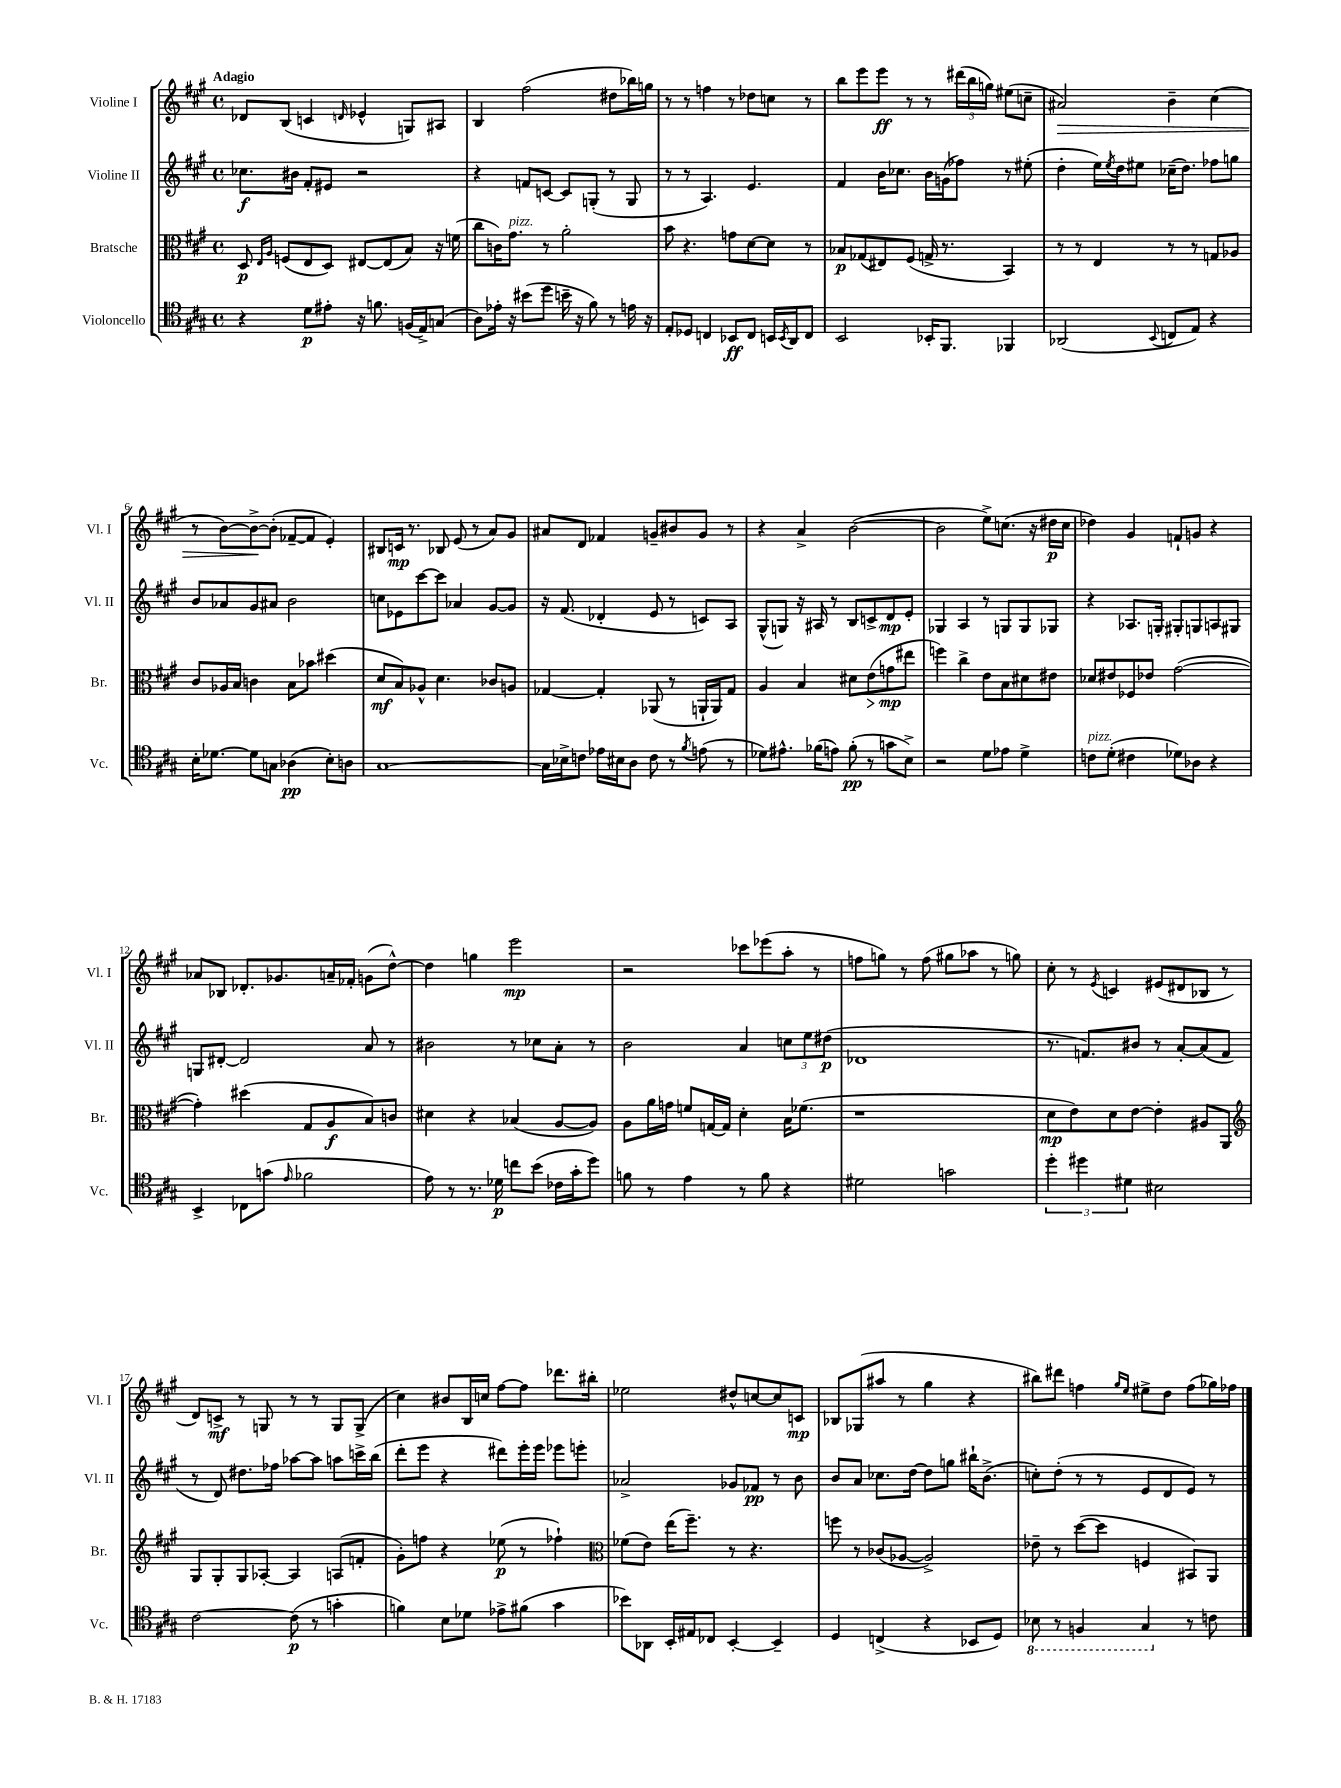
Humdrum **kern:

**kern	**dynam	**kern	**dynam	**kern	**dynam	**kern	**dynam
*part4	*part4	*part3	*part3	*part2	*part2	*part1	*part1
*staff4	*staff4	*staff3	*staff3	*staff2	*staff2	*staff1	*staff1
*I"Violoncello	*	*I"Bratsche	*	*I"Violine II	*	*I"Violine I	*
*I'Vc.	*	*I'Br.	*	*I'Vl. II	*	*I'Vl. I	*
*clefC4	*	*clefC3	*	*clefG2	*	*clefG2	*
*k[f#c#g#]	*	*k[f#c#g#]	*	*k[f#c#g#]	*	*k[f#c#g#]	*
*M4/4	*	*M4/4	*	*M4/4	*	*M4/4	*
*met(c)	*	*met(c)	*	*met(c)	*	*met(c)	*
=1	=1	=1	=1	=1	=1	=1	=1
!	!	!	!	!	!	!LO:TX:a:B:t=Adagio	!
4r	.	8D/	p	8.cc-X\L	f	8d-X/L	.
.	.	16qqE/LL	.	.	.	.	.
.	.	16qqA/JJ	.	.	.	.	.
.	.	(8Fn/L	.	.	.	(8B/J	.
.	.	.	.	16b#X\Jk	.	.	.
8d\L	p	8E/	.	8f#'/L	.	4cn/	.
8e#X'\J	.	8D/J)	.	8e#X/J	.	.	.
.	.	.	.	.	.	16qqdn/	.
16r	.	[8E#X/L	.	2r	.	4e-X^^/	.
8.fn\	.	.	.	.	.	.	.
.	.	(8E#/]	.	.	.	.	.
(16Fn/LL	.	8B/J)	.	.	.	8Gn/L)	.
16E^/J)	.	.	.	.	.	.	.
(8Gn/J	.	16r	.	.	.	8A#X/J	.
.	.	(16fn\	.	.	.	.	.
=2	=2	=2	=2	=2	=2	=2	=2
8A\L)	.	8cc#\L	.	4r	.	4B/	.
16e-X'\Jk	.	16cn\K)	.	.	.	.	.
!	!	!LO:TX:a:i:t=pizz.	!	!	!	!	!
16r	.	8.g#\J	.	.	.	.	.
(8b#X\L	.	.	.	8fn/L	.	(2ff#\	.
8dd\J	.	8r	.	[8cn/J	.	.	.
16bn~\	.	2a'\	.	8c/L]	.	.	.
16r	.	.	.	.	.	.	.
8f#\)	.	.	.	(8Gn'/J	.	.	.
8r	.	.	.	8r	.	8dd#X\L	.
16en\	.	.	.	8G/	.	16bb-X\L)	.
16r	.	.	.	.	.	16ggn\JJ	.
=3	=3	=3	=3	=3	=3	=3	=3
8E'/L	.	8b\	.	8r	.	8r	.
8D-X/J	.	4.r	.	8r	.	8r	.
4Cn/	.	.	.	4.A/)	.	4ffn\	.
8BB-X/L	ff	8gn\L	.	.	.	8r	.
8C/J	.	[8d\	.	4.e/	.	8dd-X\L	.
16BBn/LL	.	8d\J]	.	.	.	8ccn\J	.
8qBB/	.	.	.	.	.	.	.
16AA/J	.	.	.	.	.	.	.
8C/J	.	8r	.	.	.	8r	.
=4	=4	=4	=4	=4	=4	=4	=4
2BB/	.	8B-X/L	p	4f#/	.	8bb\L	.
.	.	(8G-X/	.	.	.	8eee\	.
.	.	8E#X/)	.	16b\KL	.	8eee\J	ff
.	.	.	.	8.cc-X\J	.	.	.
.	.	(8F#/J	.	.	.	8r	.
16BB-X'/KL	.	16Gn^/	.	16b\LL	.	8r	.
8.FF#/J	.	8.r	.	(16gn\J	.	.	.
.	.	.	.	8ff-X\J)	.	(24ddd#X\LL	.
.	.	.	.	.	.	24bb\	.
.	.	.	.	.	.	24ggn\JJ)	.
4FF-X/	.	4BB/)	.	8r	.	(8ee#X\L	.
.	.	.	.	(8ee#X'\	.	8ccn~\J	.
=5	=5	=5	=5	=5	=5	=5	=5
!	!	!	!	!	!	!	!LO:HP:b
(2AA-X/	.	8r	.	4dd'\	.	2a#X/)	>
.	.	8r	.	.	.	.	.
.	.	4E/	.	16ee\LL)	.	.	.
.	.	.	.	8qee/	.	.	.
.	.	.	.	16dd\J	.	.	.
.	.	.	.	8ee#X\J	.	.	.
8qqBB/	.	.	.	.	.	.	.
8Cn/L	.	8r	.	(16cc-X~\KL	.	4b~\	.
.	.	.	.	8.dd\J)	.	.	.
8E/J)	.	8r	.	.	.	.	.
4r	.	8Gn/L	.	8ff-X\L	.	(4cc#\	.
.	.	8A-X/J	.	8ggn\J	.	.	.
!!LO:LB:g=z
=6	=6	=6	=6	=6	=6	=6	=6
16B'\KL	.	8c#/L	.	8b/L	.	8r	.
[8.d-X\J	.	.	.	.	.	.	.
.	.	16A-X/L	.	8a-X/	.	[8b\L)	.
.	.	16B/JJ	.	.	.	.	.
8d-\L]	.	4cn\	.	8g#/	.	8b^\_	.
8Gn\J	.	.	.	8a#X/J	.	(8b'\J]	]
(4A-X\	pp	8B\L	.	2b\	.	[8f-X~/L	.
.	.	8b-X\J	.	.	.	8f-/J]	.
8B'\L)	.	(4dd#X\	.	.	.	4e'/)	.
8An\J	.	.	.	.	.	.	.
=7	=7	=7	=7	=7	=7	=7	=7
[1G#	.	8d/L	mf	8ccn\L	.	8B#X/L	.
.	.	8B/)	.	8e-X\	.	16cn/Jk	mp
.	.	.	.	.	.	8.r	.
.	.	8A-X^^/J	.	[8ccc#\	.	.	.
.	.	4.d\	.	8ccc#\J]	.	8B-X/	.
.	.	.	.	4a-X/	.	(8e/	.
.	.	.	.	.	.	8r	.
.	.	8c-X/L	.	[8g#/L	.	8a/L)	.
.	.	8An/J	.	8g#/J]	.	8g#/J	.
=8	=8	=8	=8	=8	=8	=8	=8
16G#\LL]	.	[4G-X/	.	16r	.	8a#X/L	.
16B-X^\J	.	.	.	(8.f#/	.	.	.
8cn\J	.	.	.	.	.	8d/J	.
16e-X\LL	.	4G-'/]	.	4d-X'/	.	4f-X/	.
16B#X\J	.	.	.	.	.	.	.
8A\J	.	.	.	.	.	.	.
8c\	.	(8AA-X/	.	8e/	.	8gn~/L	.
8r	.	8r	.	8r	.	8b#X/	.
8qf#/	.	.	.	.	.	.	.
(8en\	.	16AAn`/LL	.	8cn/L)	.	8g/J	.
.	.	16AA/J)	.	.	.	.	.
8r	.	8G-/J	.	8A/J	.	8r	.
=9	=9	=9	=9	=9	=9	=9	=9
8d-X\L)	.	4A/	.	(8G#^^/L	.	4r	.
8.e#X^^\J	.	.	.	8Gn/J)	.	.	.
.	.	4B/	.	16r	.	4a^/	.
(16f-X\KL	.	.	.	16A#X/	.	.	.
8en\J)	.	.	.	8r	.	.	.
(8f-'\	pp	8d#X\L	.	8B/L	.	([2b\	.
!	!	!	!LO:HP:b	!	!	!	!
8r	.	(8e\	>	8cn^/	.	.	.
8gn\L	.	8gn\	mp	8d/	mp	.	.
8B^\J)	.	8ee#X\J	]	8e'/J	.	.	.
=10	=10	=10	=10	=10	=10	=10	=10
2r	.	4ffn\)	.	4G-X/	.	2b\]	.
.	.	4cc#^\	.	4A/	.	.	.
8d\L	.	8e\L	.	8r	.	8ee^\L)	.
8e-X\J	.	8B\	.	8Gn/L	.	(8.ccn\J	.
4d^\	.	8d#X\	.	8G/	.	.	.
.	.	.	.	.	.	16r	.
.	.	8e#X\J	.	8G-X/J	.	16dd#X\LL	p
.	.	.	.	.	.	16cc\JJ	.
=11	=11	=11	=11	=11	=11	=11	=11
!LO:TX:a:i:t=pizz.	!	!	!	!	!	!	!
8cn\L	.	8d-X/L	.	4r	.	4dd-X\)	.
(8d'\J	.	8e#X/	.	.	.	.	.
4c#X\	.	8F-X/	.	8.A-X/L	.	4g#/	.
.	.	8e-X/J	.	.	.	.	.
.	.	.	.	16Gn'/Jk	.	.	.
8d-X\L)	.	([2g#\	.	8G#X'/L	.	8fn`/L	.
8A-X\J	.	.	.	8Gn/	.	8gn/J	.
4r	.	.	.	8An/	.	4r	.
.	.	.	.	8G#X/J	.	.	.
!!LO:LB:g=z
=12	=12	=12	=12	=12	=12	=12	=12
4BB^/	.	4g#'\])	.	8Gn/L	.	8a-X/L	.
.	.	.	.	[8d#X'/J	.	8B-X/J	.
8C-X\L	.	(4dd#X\	.	2d#/]	.	8.d-X'/L	.
(8gn\J	.	.	.	.	.	.	.
.	.	.	.	.	.	8.g-X/	.
16qqe/	.	.	.	.	.	.	.
2f-X\	.	8G#/L	.	.	.	.	.
.	.	8A/	f	.	.	16an~/L	.
.	.	.	.	.	.	16f-X'/JJ	.
.	.	8B/)	.	8a/	.	(8gn\L	.
.	.	8cn/J	.	8r	.	[8dd^^\J)	.
=13	=13	=13	=13	=13	=13	=13	=13
8e\)	.	4d#X\	.	2b#X\	.	4dd\]	.
8r	.	.	.	.	.	.	.
8.r	.	4r	.	.	.	4ggn\	.
16d-X\	p	.	.	.	.	.	.
8ccn\L	.	(4B-X/	.	8r	.	2eee\	mp
(8b\J	.	.	.	8cc-X\L	.	.	.
16c-X\LL	.	[8A/L	.	8a'\J	.	.	.
16g#'\J	.	.	.	.	.	.	.
8dd\J)	.	8A/J])	.	8r	.	.	.
=14	=14	=14	=14	=14	=14	=14	=14
8fn\	.	8A\L	.	2b\	.	2r	.
8r	.	16a\L	.	.	.	.	.
.	.	16gn\JJ	.	.	.	.	.
4e\	.	8fn/L	.	.	.	.	.
.	.	[16Gn/L	.	.	.	.	.
.	.	16G/JJ]	.	.	.	.	.
8r	.	4d'\	.	4a/	.	8ccc-X\L	.
8f\	.	.	.	.	.	(8eee-X\	.
4r	.	16B\KL	.	12ccn\L	.	8aa'\J	.
.	.	(8.f-X\J	.	.	.	.	.
.	.	.	.	12ee\	.	.	.
.	.	.	.	.	.	8r	.
.	.	.	.	(12dd#X\J	p	.	.
=15	=15	=15	=15	=15	=15	=15	=15
2d#X\	.	1r	.	1d-X	.	8ffn\L	.
.	.	.	.	.	.	8ggn\J)	.
.	.	.	.	.	.	8r	.
.	.	.	.	.	.	(8ff\	.
2gn\	.	.	.	.	.	8gg#X\L	.
.	.	.	.	.	.	8aa-X\J	.
.	.	.	.	.	.	8r	.
.	.	.	.	.	.	8ggn\)	.
=16	=16	=16	=16	=16	=16	=16	=16
6dd'\	.	8d\L	mp	8.r	.	8cc#'\	.
.	.	8e\)	.	.	.	8r	.
6dd#X\	.	.	.	.	.	.	.
.	.	.	.	8.fn/L)	.	.	.
.	.	.	.	.	.	8qe/	.
.	.	8d\	.	.	.	4cn/	.
6d#X\	.	.	.	.	.	.	.
.	.	[8e\J	.	8b#X/J	.	.	.
2B#X\	.	4e'\]	.	8r	.	(8e#X/L	.
.	.	.	.	[8a'/L	.	8d#X/	.
.	.	8A#X/L	.	(8a/]	.	8B-X/J	.
.	.	8AA/J	.	8f/J	.	8r	.
!!LO:LB:g=z
=17	=17	=17	=17	=17	=17	=17	=17
*	*	*clefG2	*	*	*	*	*
[2c#\	.	8G#/L	.	8r	.	8d/L)	.
.	.	8G#'/	.	8d/)	.	8cn^/J	mf
.	.	8G#/	.	8.dd#X\L	.	8r	.
.	.	[8A-X'/J	.	.	.	8Gn/	.
.	.	.	.	16ff-X\Jk	.	.	.
(8c#\]	p	4A-/]	.	[8aa-X\L	.	8r	.
8r	.	.	.	8aa-\J]	.	8r	.
4gn'\	.	(8An/L	.	8aan\L	.	8G/L	.
.	.	8fn'/J	.	16cccn^\L	.	(8G^/J	.
.	.	.	.	(16bb\JJ	.	.	.
=18	=18	=18	=18	=18	=18	=18	=18
4fn\)	.	8g#'\L)	.	8ddd'\L	.	4cc#\)	.
.	.	8ffn\J	.	8eee\J	.	.	.
8B\L	.	4r	.	4r	.	8b#X/L	.
8d-X\J	.	.	.	.	.	16B/L	.
.	.	.	.	.	.	16ccn/JJ	.
8e-X^\L	.	(8ee-X\	p	8ddd#X\L)	.	[8ff#\L	.
(8f#X\J	.	8r	.	16eee'\L	.	8ff#\J]	.
.	.	.	.	16eee\JJ	.	.	.
4g#\	.	4ff-X`\)	.	8eee-X\L	.	8.ddd-X\L	.
.	.	.	.	8eeen'\J	.	.	.
.	.	.	.	.	.	16bb#X'\Jk	.
=19	=19	=19	=19	=19	=19	=19	=19
*	*	*clefC3	*	*	*	*	*
8b-X\L)	.	(8f-X\L	.	2a-X^/	.	2ee-X\	.
8AA-X\J	.	8e\J)	.	.	.	.	.
16BB'/LL	.	(16ee\KL	.	.	.	.	.
16E#X/J	.	8.ff#~\J)	.	.	.	.	.
8C-X/J	.	.	.	.	.	.	.
[4BB'/	.	8r	.	8g-X/L	.	8dd#X^^/L	.
.	.	4.r	.	8f-X/J	pp	[8ccn/	.
4BB~/]	.	.	.	8r	.	8cc/]	.
.	.	.	.	8b\	.	8cn/J	mp
=20	=20	=20	=20	=20	=20	=20	=20
4D/	.	8ffn\	.	8b/L	.	8B-X/L	.
.	.	8r	.	8a/J	.	(8G-X/	.
(4Cn^/	.	(8c-X/L	.	8.cc-X\L	.	8aa#X/J	.
.	.	[8A-X/J	.	.	.	8r	.
.	.	.	.	[16dd\Jk	.	.	.
4r	.	2A-^/])	.	8dd\L]	.	4gg#\	.
.	.	.	.	8ggn\J	.	.	.
8BB-X/L	.	.	.	16bb#X`\KL	.	4r	.
.	.	.	.	(8.b^\J	.	.	.
8D/J)	.	.	.	.	.	.	.
=21	=21	=21	=21	=21	=21	=21	=21
*8ba	*	*	*	*	*	*	*
8BB-X\	.	8e-X~\	.	8ccn'\L)	.	8bb#X\L)	.
8r	.	8r	.	(8dd'\J	.	8ddd#X\J	.
4FFn/	.	([8dd\L	.	8r	.	4ffn\	.
.	.	8dd\J]	.	8r	.	.	.
.	.	.	.	.	.	16qqgg#/LL	.
.	.	.	.	.	.	16qqee/JJ	.
4GG#/	.	4Fn/	.	8e/L	.	8ee#X^\L	.
.	.	.	.	8d/	.	8dd\J	.
*X8ba	*	*	*	*	*	*	*
8r	.	8BB#X/L)	.	8e/J)	.	(8ff\L	.
8cn\	.	8AA/J	.	8r	.	16gg-X\L)	.
.	.	.	.	.	.	16ff-X\JJ	.
==	==	==	==	==	==	==	==
*-	*-	*-	*-	*-	*-	*-	*-
